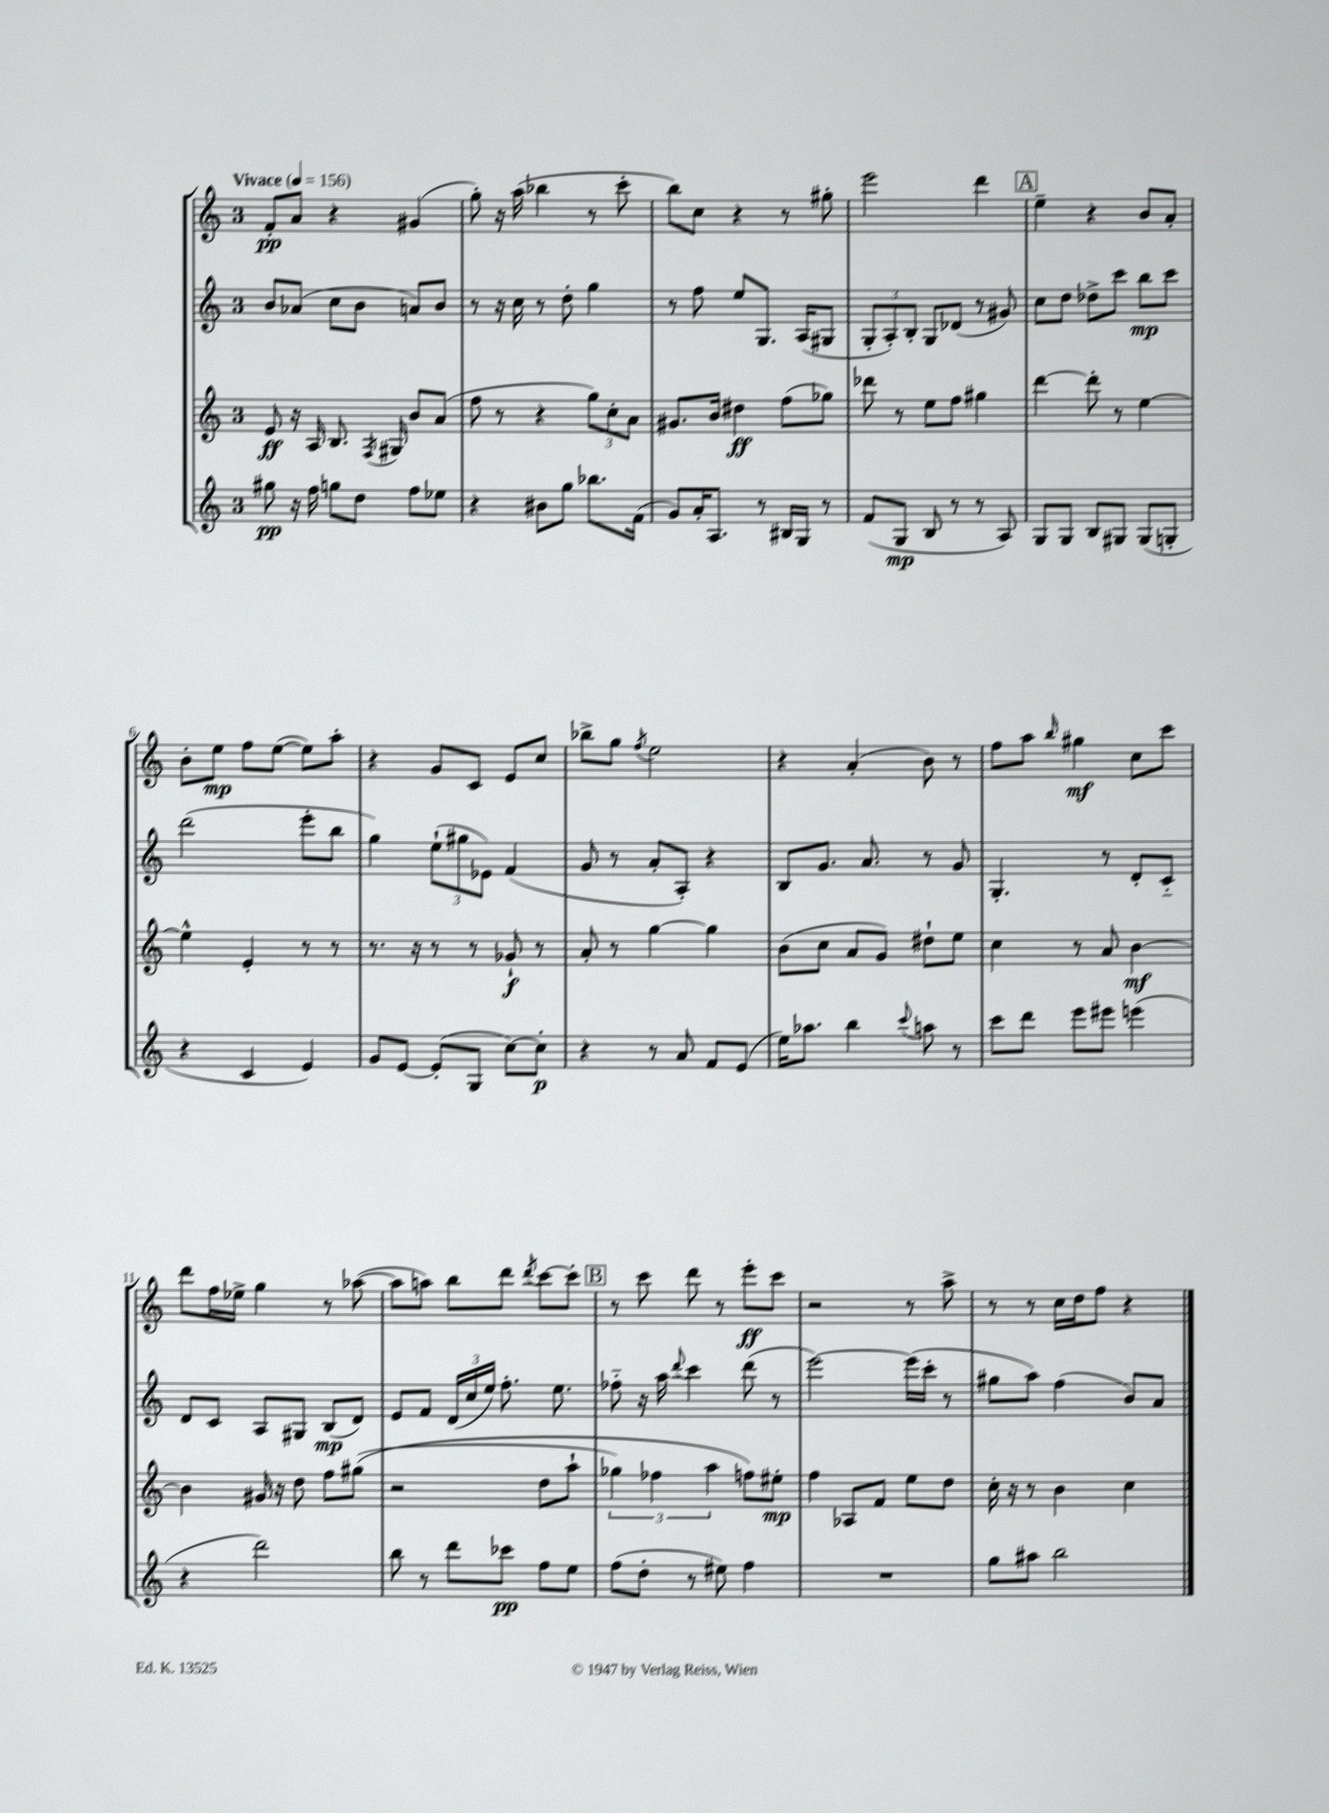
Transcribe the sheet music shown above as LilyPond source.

<<
\new StaffGroup <<
\new Staff = "s0" {
    \clef treble \key c \major \once \override Staff.TimeSignature.style = #'single-digit \time 3/4 \tempo "Vivace" 4 = 156
    \autoBeamOff f'8[-.\pp a'8] r4 gis'4( |
    g''8-.) r16 a''16( bes''4 r8 c'''8-. |
    b''8[) c''8] r4 r8 gis''8-. |
    e'''2 d'''4 |
    \mark \markup { \box "A" } e''4-- r4 b'8[ a'8]-. |
    b'8[-. e''8]\mp f''8[ e''8]~( e''8[) a''8]-. |
    r4 g'8[ c'8] e'8[ c''8] |
    bes''8[-> g''8] \acciaccatura { f''8 } e''2 |
    r4 a'4-.( b'8) r8 |
    f''8[ a''8] \grace { b''16 } gis''4\mf c''8[ c'''8] |
    d'''8[ f''16 ees''16]-> g''4 r8 aes''8~( |
    aes''8[ a''8]) b''8[ d'''8] \acciaccatura { d'''8 } c'''8[~ c'''8]-. |
    \mark \markup { \box "B" } r8 c'''8 d'''8 r8 e'''8[-.\ff c'''8] |
    r2 r8 a''8-> |
    r8 r8 c''16[ d''16 f''8] r4 \bar "|." |
}
\new Staff = "s1" {
    \clef treble \key c \major \once \override Staff.TimeSignature.style = #'single-digit \time 3/4
    \autoBeamOff b'8[ aes'8]( c''8[ b'8] a'8[) b'8] |
    r8 r16 c''16 r8 d''8-. g''4 |
    r8 f''8 e''8[ g8.] a16[( gis8] |
    \tuplet 3/2 { g8[-. a8-.) b8]-. } g8[ des'8]( r8 gis'8) |
    \mark \markup { \box "A" } c''8[ d''8] des''8[-> c'''8] b''8[\mp c'''8] |
    d'''2( e'''8[-. b''8] |
    g''4) \tuplet 3/2 { e''8[-!( gis''8 ees'8]) } f'4( |
    g'8 r8 a'8[-. a8]-.) r4 |
    b8[ g'8.] a'8. r8 g'8 |
    g4.-. r8 d'8[-. c'8]-_ |
    d'8[ c'8] a8[ gis8] b8[\mp( d'8]) |
    e'8[ f'8] \tuplet 3/2 { d'16[( c''16 e''16]) } f''8.-. e''8. |
    \mark \markup { \box "B" } fes''8-_ r16 a''16 \appoggiatura { d'''8 } c'''4 d'''8( r8 |
    e'''2~) e'''16[( c'''16]-. r8 |
    gis''8[ a''8]) f''4( b'8[) a'8] \bar "|." |
}
\new Staff = "s2" {
    \clef treble \key c \major \once \override Staff.TimeSignature.style = #'single-digit \time 3/4
    \autoBeamOff e'8\ff r16 a16 b8. \acciaccatura { f8 } gis16 b'8[ a'8]( |
    f''8 r8 r4 \tuplet 3/2 { g''8[) c''8-. a'8] } |
    gis'8.[ b'16] dis''4\ff f''8[( ges''8]) |
    des'''8 r8 e''8[ f''8] gis''4 |
    \mark \markup { \box "A" } d'''4~ d'''8-. r8 e''4~ |
    e''4-^ e'4-. r8 r8 |
    r8. r16 r8 r8 ges'8-!\f r8 |
    a'8-. r8 g''4~ g''4 |
    b'8[( c''8] a'8[ g'8]) dis''8[-! e''8] |
    c''4 r8 a'8 b'4~\mf |
    b'4 gis'16 r16 d''8 f''8[ gis''8](\( |
    r2 d''8[ a''8]-! |
    \mark \markup { \box "B" } \tuplet 3/2 { ges''4) fes''4 a''4 } f''8[\) eis''8]-.\mp |
    f''4 aes8[ f'8] e''8[ d''8] |
    c''16-. r16 r8 b'4 c''4 \bar "|." |
}
\new Staff = "s3" {
    \clef treble \key c \major \once \override Staff.TimeSignature.style = #'single-digit \time 3/4
    \autoBeamOff gis''8\pp r16 f''16 g''8[ d''8] f''8[ ees''8] |
    r4 bis'8[ g''8] bes''8.[ f'16]( |
    g'8[) a'16-. a8.] r8 bis16[ g16] r8 |
    f'8[( g8]\mp b8 r8 r8 a8) |
    \mark \markup { \box "A" } g8[ g8] b8[ gis8] gis8[( g8]-. |
    r4 c'4 e'4) |
    g'8[ e'8]~ e'8[-.( g8] c''8[~) c''8]-.\p |
    r4 r8 a'8 f'8[ e'8]( |
    e''16[) aes''8.] b''4 \appoggiatura { c'''8 } a''8 r8 |
    c'''8[ d'''8] e'''8[ eis'''8] e'''4( |
    r4 d'''2) |
    b''8 r8 d'''8[ ces'''8]\pp f''8[ e''8] |
    \mark \markup { \box "B" } f''8[( d''8]-. r8 eis''8) f''4 |
    R2. |
    g''8[ ais''8] b''2 \bar "|." |
}
>>
>>
